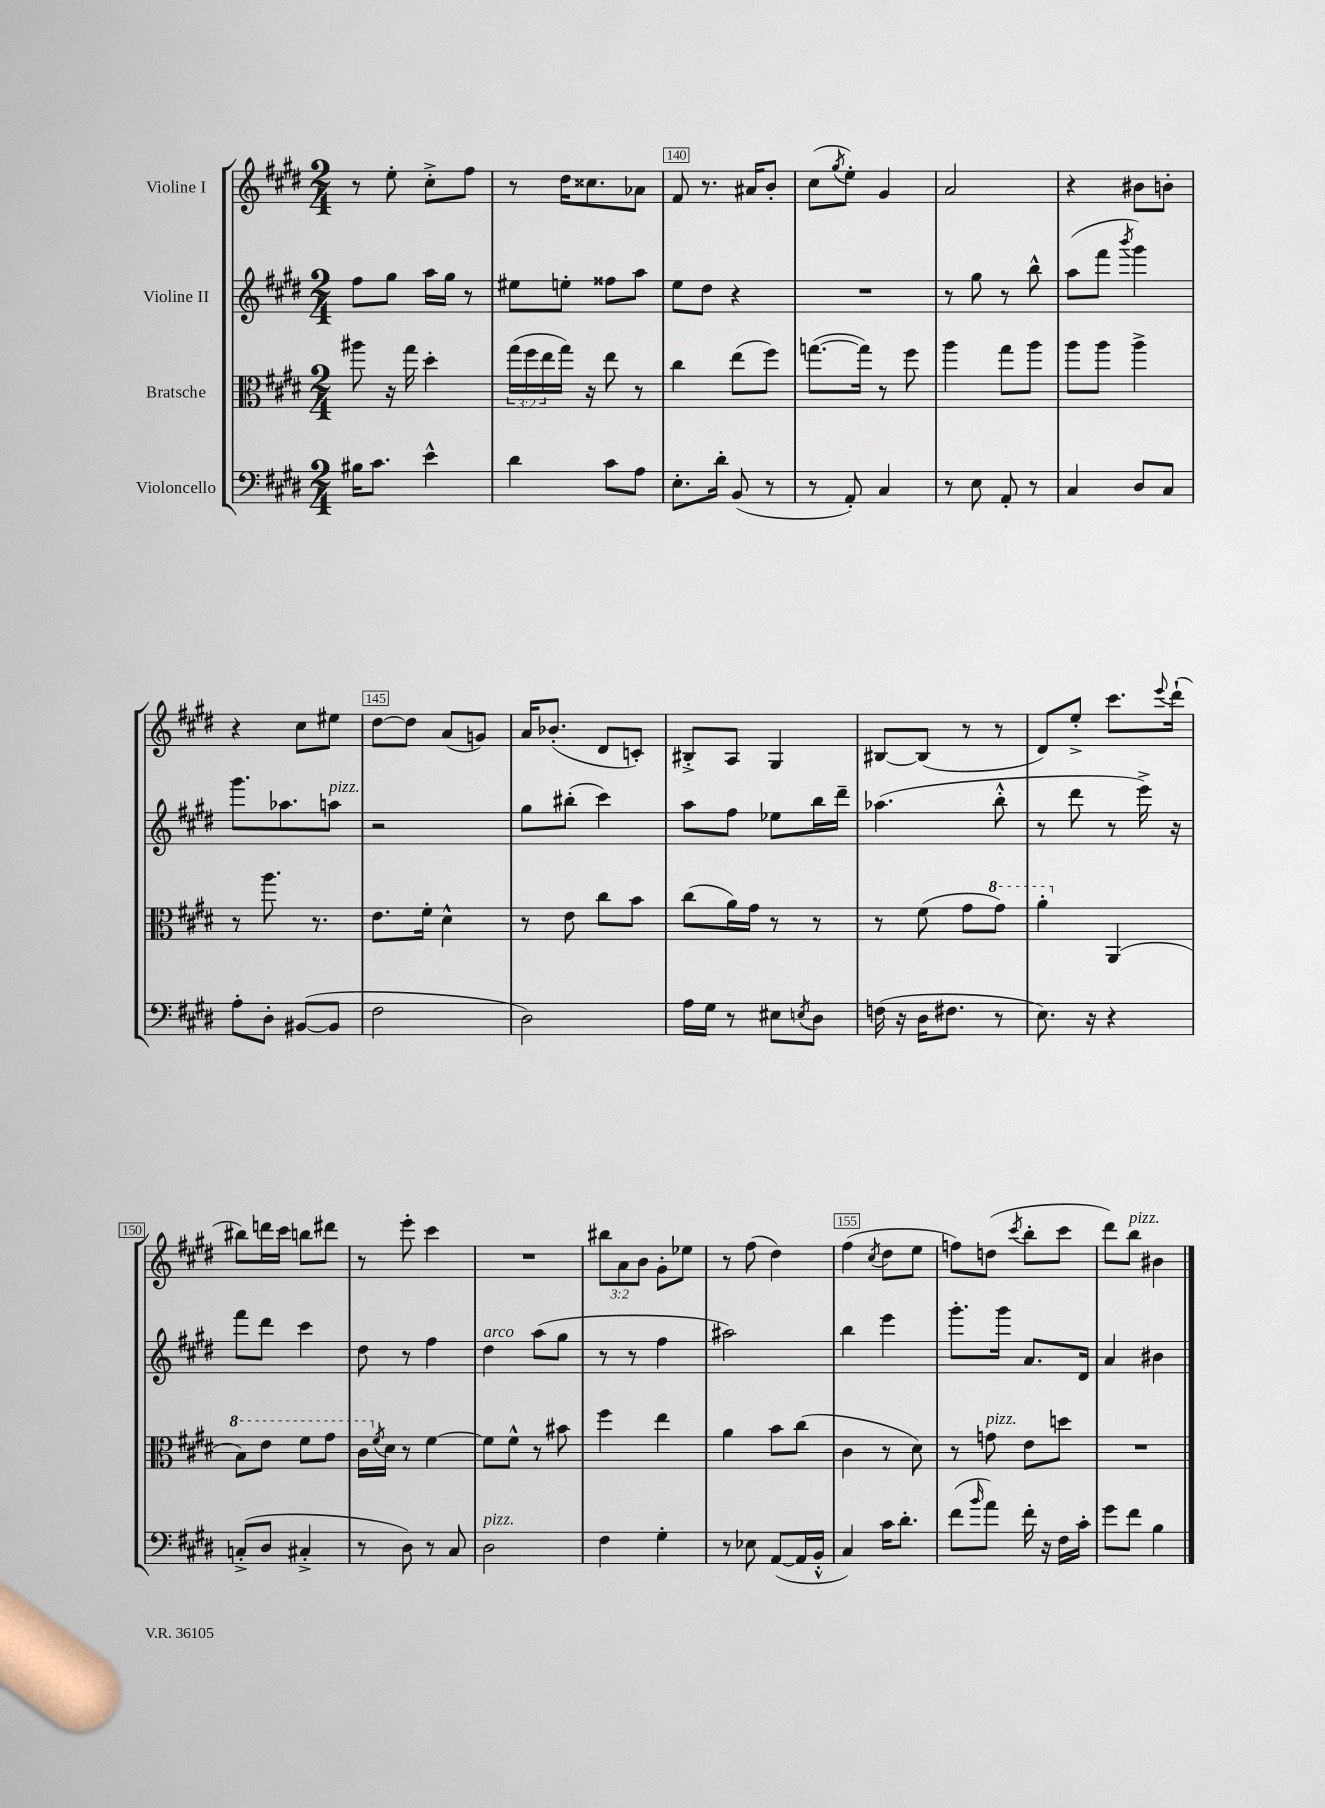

**kern	**kern	**kern	**kern
*staff4	*staff3	*staff2	*staff1
*clefF4	*clefC3	*clefG2	*clefG2
*k[f#c#g#d#]	*k[f#c#g#d#]	*k[f#c#g#d#]	*k[f#c#g#d#]
*M2/4	*M2/4	*M2/4	*M2/4
16B#	8aa#	8ff#	8r
8.c#	.	.	.
.	16r	8gg#	8ee'
.	16gg#	.	.
4e^^	4dd#'	16aa	8cc#'^
.	.	16gg#	.
.	.	8r	8ff#
=	=	=	=
4d#	(24gg#	8ee#	8r
.	24ff#	.	.
.	24ee	.	.
.	16gg#)	8ee'	16dd#
.	16r	.	8.cc##
8c#	8ee	8ff##	.
8A	8r	8aa	8a-
=	=	=	=
8.E'	4cc#	8ee	8f#
.	.	8dd#	8.r
16d#'	.	.	.
(8BB	(8ee	4r	.
.	.	.	16a#
8r	8ff#)	.	8b'
=	=	=	=
8r	([8.gg	2r	(8cc#
.	.	.	8qgg#
8AA')	.	.	8ee')
.	16gg])	.	.
4C#	8r	.	4g#
.	8ff#	.	.
=	=	=	=
8r	4aa	8r	2a
8E	.	8gg#	.
8AA'	8gg#	8r	.
8r	8aa	8bb^^	.
=	=	=	=
4C#	8aa	(8aa	4r
.	8aa	8fff#	.
.	.	8qbbb	.
8D#	4aa^	4ggg#)	8b#
8C#	.	.	8b'
=	=	=	=
8A'	8r	8.ggg#	4r
8D#'	8.aa	.	.
.	.	8.aa-	.
([8BB#	.	.	8cc#
.	8.r	.	.
8BB#]	.	8aa	8ee#
=	=	=	=
2F#	8.e	2r	[8dd#
.	.	.	8dd#]
.	16f#'	.	.
.	4d#^^	.	(8a
.	.	.	8g)
=	=	=	=
2D#)	8r	8gg#	16a
.	.	.	(8.b-'
.	8e	(8bb#'	.
.	8cc#	4ccc#)	8d#
.	8b	.	8c')
=	=	=	=
16A	(8cc#	8aa	8B#'^
16G#	.	.	.
8r	16a)	8ff#	8A
.	16g#	.	.
8E#	8r	8ee-	4G#
8qE	.	.	.
8D#	8r	16bb	.
.	.	16ddd#~	.
=	=	=	=
(16F	8r	(4.aa-	[8B#
16r	.	.	.
16D#	(8f#	.	(8B#]
8.F#	.	.	.
.	8g#	.	8r
8r	8gg#)	8bb'^^	8r
=	=	=	=
8.E)	4aa'	8r	8d#)
.	.	8ddd#	8ee'^
16r	.	.	.
4r	(4AA	8r	8.ccc#
.	.	16eee^)	.
.	.	.	8qqeee
.	.	16r	(16ddd#`
=	=	=	=
(8C'^	8b)	8fff#	8bb#)
8D#	8ee	8ddd#	16ddd
.	.	.	16ccc#
4C#'^	8ff#	4ccc#	8bb
.	8gg#	.	8ddd#
=	=	=	=
8r	16cc#	8dd#	8r
.	8qf#	.	.
.	16d#	.	.
8D#)	8r	8r	8eee'
8r	[4f#	4ff#	4ccc#
8C#	.	.	.
=	=	=	=
2D#	8f#]	4dd#	2r
.	8f#^^	.	.
.	8r	(8aa	.
.	8b#	8gg#	.
=	=	=	=
4F#	4ff#	8r	12bb#
.	.	.	12a
.	.	8r	.
.	.	.	12b
4G#'	4ee	4ff#	8g#'
.	.	.	8ee-
=	=	=	=
8r	4a	2aa#)	8r
8E-	.	.	(8ff#
([8AA	8b	.	4dd#)
16AA]	(8cc#	.	.
16BB'^^	.	.	.
=	=	=	=
4C#)	4c#	4bb	(4ff#
.	.	.	8qcc#
16c#	8r	4eee	8dd#
8.d#'	.	.	.
.	8d#)	.	8ee
=	=	=	=
(8f#	8r	8.ggg#'	8ff)
16qqb	.	.	.
8a)	8g	.	(8dd
.	.	16ggg#	.
.	.	.	8qccc#
16f#'	8e	8.a	8bb'
16r	.	.	.
16F#	8dd	.	8ccc#
16c#'	.	16d#	.
=	=	=	=
8g#	2r	4a	8ddd#)
8f#	.	.	8bb
4B	.	4b#	4b#
==	==	==	==
*-	*-	*-	*-
